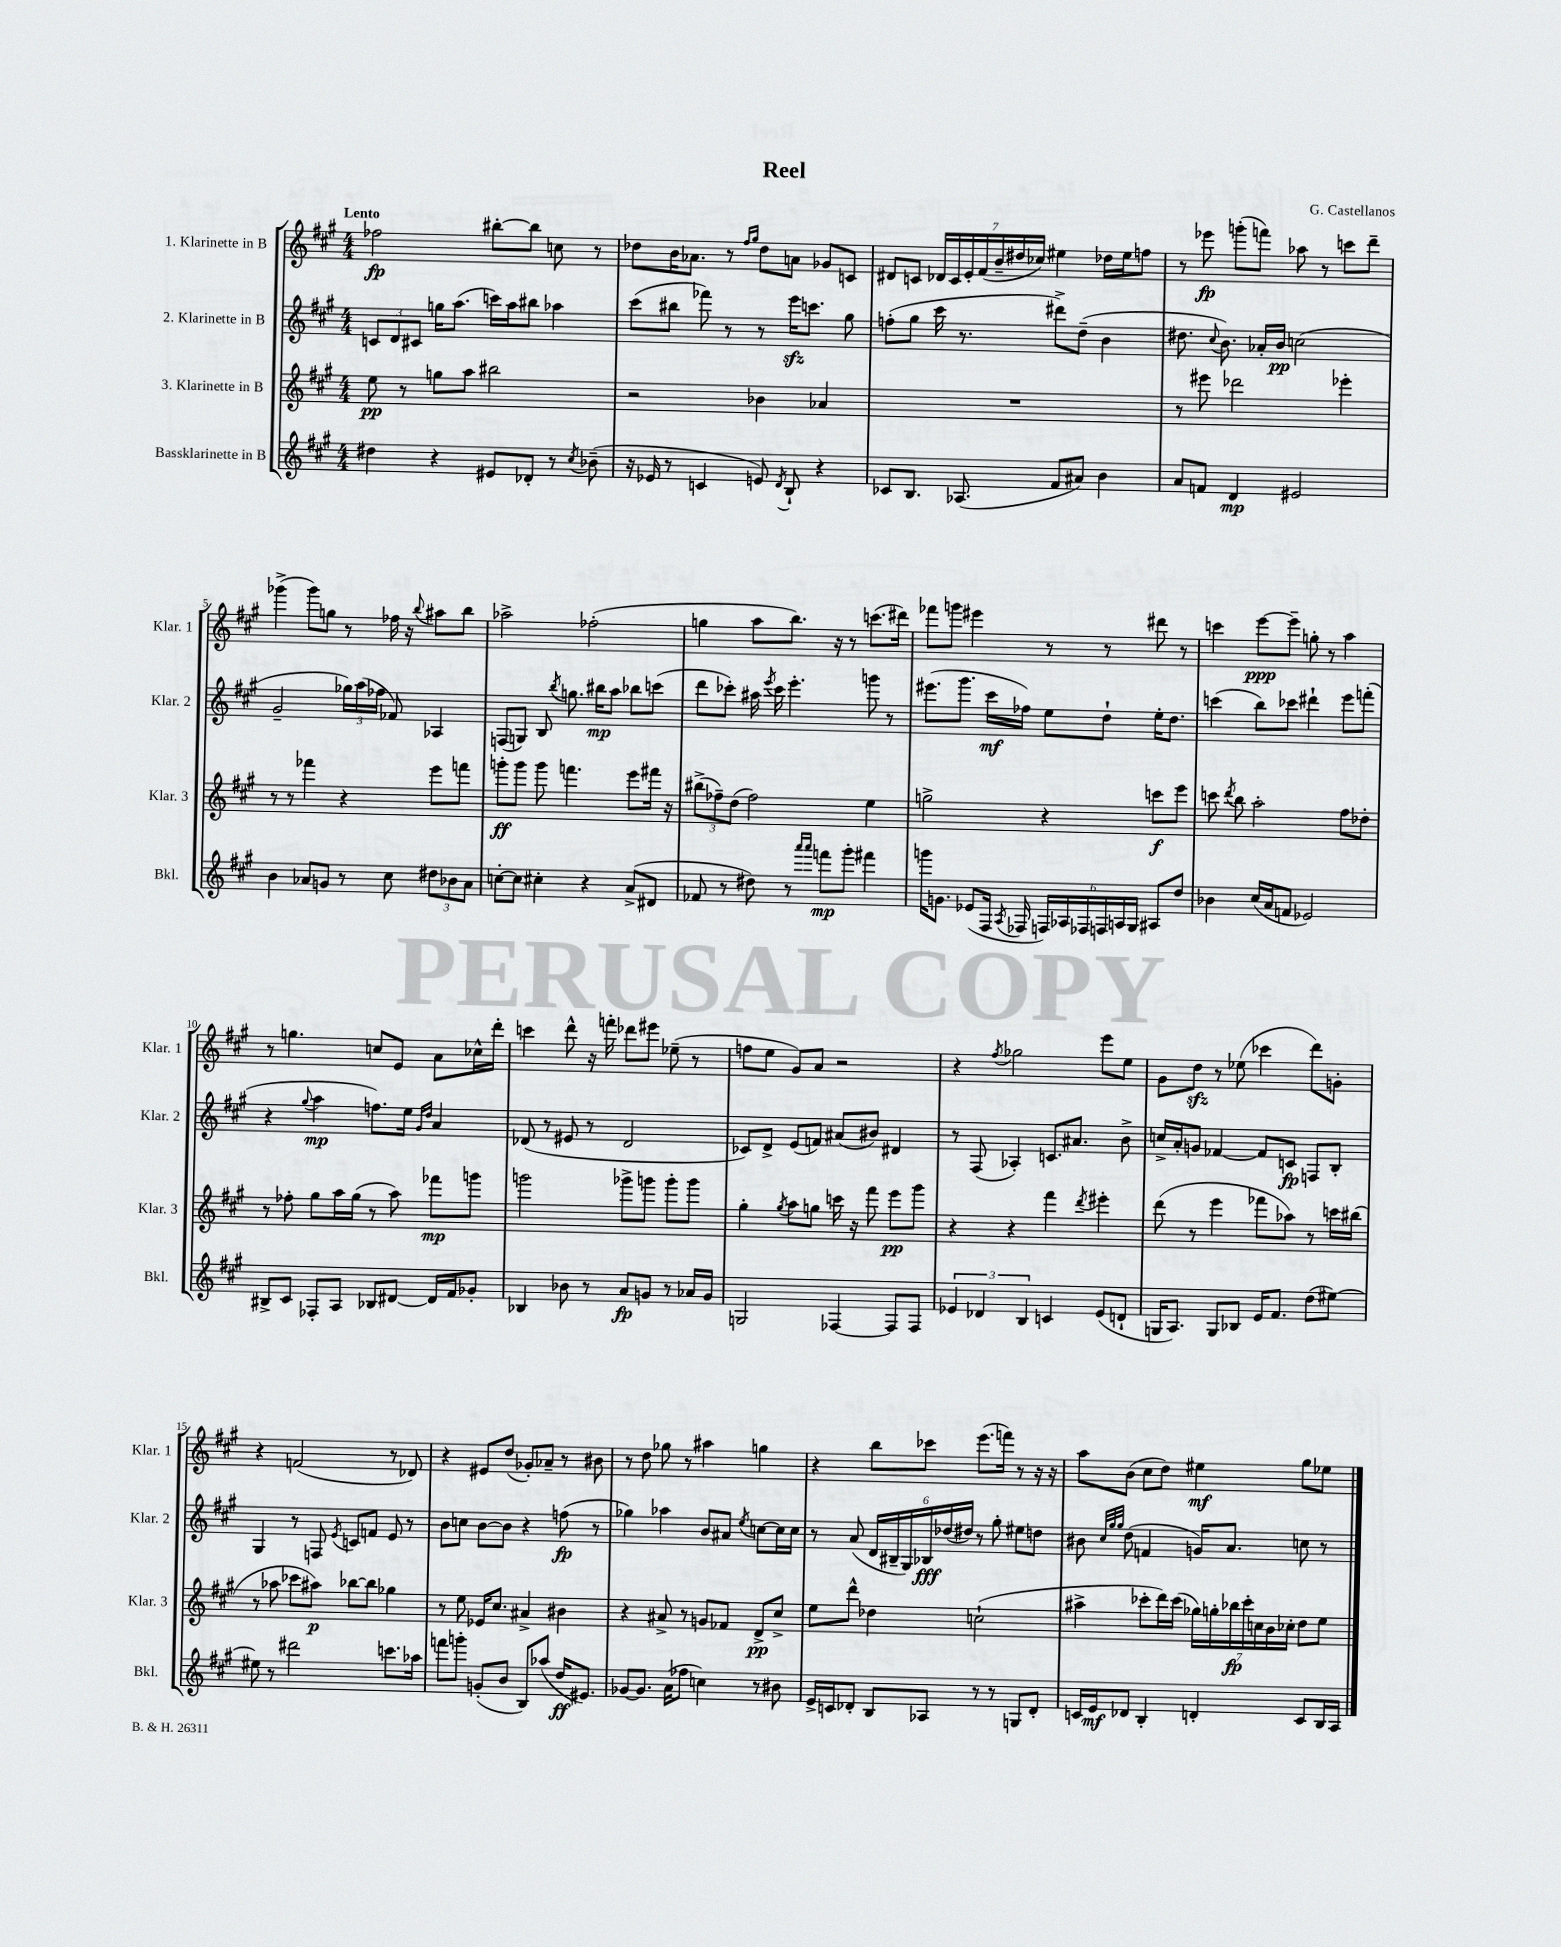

**kern	**dynam	**kern	**dynam	**kern	**dynam	**kern	**dynam
*part4	*part4	*part3	*part3	*part2	*part2	*part1	*part1
*staff4	*staff4	*staff3	*staff3	*staff2	*staff2	*staff1	*staff1
*I"Bassklarinette in B	*	*I"3. Klarinette in B	*	*I"2. Klarinette in B	*	*I"1. Klarinette in B	*
*I'Bkl.	*	*I'Klar. 3	*	*I'Klar. 2	*	*I'Klar. 1	*
*clefG2	*	*clefG2	*	*clefG2	*	*clefG2	*
*k[f#c#g#]	*	*k[f#c#g#]	*	*k[f#c#g#]	*	*k[f#c#g#]	*
*M4/4	*	*M4/4	*	*M4/4	*	*M4/4	*
=1	=1	=1	=1	=1	=1	=1	=1
!	!	!	!	!	!	!LO:TX:a:B:t=Lento	!
4dd#X\	.	8ee\	pp	12cn/L	.	2ff-X\	fp
.	.	.	.	12d/	.	.	.
.	.	8r	.	.	.	.	.
.	.	.	.	12c#X/J	.	.	.
4r	.	8ggn\L	.	16ggn\KL	.	.	.
.	.	.	.	(8.aa\J	.	.	.
.	.	8aa\J	.	.	.	.	.
8e#X/L	.	2bb#X\	.	16cccn\LL)	.	[8bb#X'\L	.
.	.	.	.	16aa\J	.	.	.
8d-X'/J	.	.	.	8bb#X\J	.	8bb#\J]	.
8r	.	.	.	4aa-X\	.	8ccn\	.
8qcc#/	.	.	.	.	.	.	.
(8b-X~\	.	.	.	.	.	8r	.
=2	=2	=2	=2	=2	=2	=2	=2
16r	.	2r	.	(8ccc#\L	.	8dd-X\L	.
16e-X/	.	.	.	.	.	.	.
8r	.	.	.	8bb#X\J	.	16b\K	.
.	.	.	.	.	.	8.a-X\J	.
4cn/	.	.	.	8fff-X\)	.	.	.
.	.	.	.	8r	.	8r	.
.	.	.	.	.	.	16qqff#/LL	.
.	.	.	.	.	.	16qqgg#/JJ	.
8en/)	.	4b-X\	.	8r	.	8dd-\L	.
8qd/	.	.	.	.	.	.	.
8B`/	.	.	.	16eeezz\KL	.	8an\J	.
.	.	.	.	8.cccn\J	.	.	.
4r	.	4a-X/	.	.	.	8g-X/L	.
.	.	.	.	8gg#\	.	8cn/J	.
=3	=3	=3	=3	=3	=3	=3	=3
8c-X/L	.	1r	.	(8ffn'\L	.	8d#X/L	.
8.B/J	.	.	.	8gg#\J	.	8cn/J	.
.	.	.	.	16ccc#\	.	28d-X/LL	.
.	.	.	.	.	.	28c/	.
(8.A-X/	.	.	.	8.r	.	.	.
.	.	.	.	.	.	28e'/	.
.	.	.	.	.	.	(28f#/	.
.	.	.	.	.	.	28b~/	.
.	.	.	.	.	.	28dd#X/	.
.	.	.	.	.	.	28cc-X/JJ)	.
8f#/L	.	.	.	8ddd#X^\L)	.	4ee#X\	.
8a#X/J)	.	.	.	(8dd~\J	.	.	.
4b\	.	.	.	4b\	.	16dd-X\LL	.
.	.	.	.	.	.	16ee#\J	.
.	.	.	.	.	.	8ffn\J	.
=4	=4	=4	=4	=4	=4	=4	=4
8a/L	.	8r	.	8.dd#X\	.	8r	.
8fn/J	.	8eee#X\	.	.	.	8eee-X\	fp
.	.	.	.	8qqcc#/	.	.	.
.	.	.	.	8.b\)	.	.	.
4d/	mp	2ddd-X\	.	.	.	(8gggn'\L	.
.	.	.	.	16a-X'/LL	.	8fffn\J)	.
.	.	.	.	16b/JJ	pp	.	.
2e#X/	.	.	.	(2ccn\	.	8aa-X\	.
.	.	.	.	.	.	8r	.
.	.	4eee-X'\	.	.	.	8cccn\L	.
.	.	.	.	.	.	8ddd~\J	.
!!LO:LB:g=z
=5	=5	=5	=5	=5	=5	=5	=5
4b\	.	8r	.	2g#~/	.	(4ggg-X^\	.
.	.	8r	.	.	.	.	.
8a-X/L	.	4fff-X\	.	.	.	8ggg-\L)	.
8gn/J	.	.	.	.	.	8ggn\J	.
8r	.	4r	.	24gg-X\LL)	.	8r	.
.	.	.	.	(24aa\	.	.	.
.	.	.	.	24ff-X\JJ	.	.	.
8cc#\	.	.	.	8f-X/)	.	16ff-X\	.
.	.	.	.	.	.	16r	.
.	.	.	.	.	.	8qqbb/	.
12dd#X\L	.	8eee\L	.	4A-X/	.	8aa#X\L	.
12b-X\	.	.	.	.	.	.	.
.	.	8fffn\J	.	.	.	8bb\J	.
12a-\J	.	.	.	.	.	.	.
=6	=6	=6	=6	=6	=6	=6	=6
[8ccn'\L	.	8gggn'\L	ff	(8Fn/L	.	2aa-X^\	.
8cc\J]	.	8ggg\J	.	8Gn/J)	.	.	.
4cc#X'\	.	8ggg\	.	8B/	.	.	.
.	.	.	.	8qbb/	.	.	.
.	.	4.fffn\	.	8.ggn\	.	.	.
4r	.	.	.	.	.	(2ff-X'\	.
.	.	.	.	16bb#X\KL	mp	.	.
.	.	.	.	8aa\J	.	.	.
(8a^/L	.	8eee\L	.	8bb-X\L	.	.	.
8d#X/J	.	16fff#X\Jk	.	(8cccn\J	.	.	.
.	.	16r	.	.	.	.	.
=7	=7	=7	=7	=7	=7	=7	=7
8f-X/	.	(12bb#X^\L	.	8ddd\L	.	4ggn\	.
.	.	12ff-X~\)	.	.	.	.	.
8r	.	.	.	8ccc-X'\J)	.	.	.
.	.	(12dd\J	.	.	.	.	.
8dd#X\)	.	2ff-\)	.	16aa#X\	.	8aa\L	.
.	.	.	.	8qeee/	.	.	.
.	.	.	.	16ccc-\	.	.	.
8r	.	.	.	4.eee'\	.	8.bb\J)	.
16qqaaa/LL	.	.	.	.	.	.	.
16qqaaa/JJ	.	.	.	.	.	.	.
8fffn\L	mp	.	.	.	.	.	.
.	.	.	.	.	.	16r	.
8ggg#'\J	.	.	.	.	.	8r	.
4fff#X\	.	4ee\	.	8gggn\	.	(8.cccn\L	.
.	.	.	.	8r	.	.	.
.	.	.	.	.	.	16ddd#X\Jk)	.
=8	=8	=8	=8	=8	=8	=8	=8
16gggn\KL	.	2ggn^\	.	(8.eee#X\L	.	8fff-X\L	.
8.gn\J	.	.	.	.	.	.	.
.	.	.	.	.	.	8gggn\J	.
.	.	.	.	8.ggg#\J	.	.	.
(8e-X/L	.	.	.	.	.	4eee#X\	.
16F#/Jk	.	.	.	16ccc#\LL	mf	.	.
8qA/	.	.	.	.	.	.	.
16F-X/	.	.	.	16ff-X\JJ)	.	.	.
24Fn/LL)	.	4r	.	8ee\L	.	8r	.
24A-X/	.	.	.	.	.	.	.
24F-X/	.	.	.	.	.	.	.
24Fn/	.	.	.	8dd`\J	.	8r	.
24An/	.	.	.	.	.	.	.
24G#/JJ	.	.	.	.	.	.	.
8A#X/L	.	8cccn\L	f	16ee'\KL	.	8ddd#X\	.
.	.	.	.	8.dd\J	.	.	.
8dd/J	.	8eee\J	.	.	.	8r	.
=9	=9	=9	=9	=9	=9	=9	=9
4b-X\	.	8cccn\	.	(4cccn\	.	4cccn\	.
.	.	8qddd/	.	.	.	.	.
.	.	8bb\	.	.	.	.	.
(16cc#/LL	.	2aa'\	.	8bb\L)	.	[8eee\L	ppp
16a/J	.	.	.	.	.	.	.
8fn/J	.	.	.	8ccc-X\J	.	8eee~\J]	.
2e-X/)	.	.	.	4ddd#X`\	.	8ggn'\	.
.	.	.	.	.	.	8r	.
.	.	8ff#\L	.	8eee\L	.	4aa\	.
.	.	8dd-X'\J	.	(8fffn'\J	.	.	.
!!LO:LB:g=z
=10	=10	=10	=10	=10	=10	=10	=10
8B#X^/L	.	8r	.	4r	.	8r	.
8c#/J	.	8ff-X'\	.	.	.	4.ggn\	.
.	.	.	.	8qqgg#/	.	.	.
8F-X'/L	.	8gg#\L	.	4aa\	mp	.	.
8A/J	.	16aa\L	.	.	.	.	.
.	.	(16gg#\JJ	.	.	.	.	.
8B-X/L	.	8r	.	8.ffn\L)	.	8ccn/L	.
[8d#X/J	.	8aa\)	.	.	.	8e/J	.
.	.	.	.	16ee\Jk	.	.	.
.	.	.	.	16qqg#/LL	.	.	.
.	.	.	.	16qqdd/JJ	.	.	.
16d#/LL]	.	8fff-X\L	mp	4a/	.	8a\L	.
16f#/J	.	.	.	.	.	.	.
8g-X'/J	.	8gggn\J	.	.	.	16cc-X^^\L	.
.	.	.	.	.	.	16ddd'\JJ	.
=11	=11	=11	=11	=11	=11	=11	=11
4B-X/	.	2gggn\	.	(8d-X/	.	4cccn\	.
.	.	.	.	8r	.	.	.
8b-X\	.	.	.	8e#X/	.	8ddd^^\	.
8r	.	.	.	8r	.	16r	.
.	.	.	.	.	.	16fffn'\	.
8a/L	fp	8ggg-X^\L	.	2d-/	.	8ddd-X\L	.
8gn/J	.	8gggn\J	.	.	.	8eee#X\J	.
8r	.	8ggg'\L	.	.	.	(8ee-X~\	.
16a-X/LL	.	8ggg\J	.	.	.	8r	.
16g/JJ	.	.	.	.	.	.	.
=12	=12	=12	=12	=12	=12	=12	=12
2Gn/	.	4gg#'\	.	8c-X/L)	.	8ffn\L	.
.	.	.	.	8d^/J	.	8ee\J	.
.	.	8qgg#/	.	.	.	.	.
.	.	8aa\L	.	(8e/L	.	8g#/L)	.
.	.	8ggn\J	.	8fn/J)	.	8a/J	.
[4F-X/	.	16cccn\	.	(8a#X/L	.	2r	.
.	.	16r	.	.	.	.	.
.	.	8fff#\	.	8b#X/J)	.	.	.
8F-/L]	.	8eee\L	pp	4d#X/	.	.	.
8F-/J	.	8ggg#\J	.	.	.	.	.
=13	=13	=13	=13	=13	=13	=13	=13
6e-X/	.	4r	.	8r	.	4r	.
.	.	.	.	(8F#/	.	.	.
6d-X/	.	.	.	.	.	.	.
.	.	.	.	.	.	8qff#/	.
.	.	4r	.	4A-X'/)	.	2gg-X\	.
6B/	.	.	.	.	.	.	.
4cn/	.	4fff#\	.	8.cn/L	.	.	.
.	.	.	.	8.a#X/J	.	.	.
.	.	8qddd/	.	.	.	.	.
(8e-/L	.	4eee#X'\	.	.	.	8eee\L	.
8dn`/J	.	.	.	8b^\	.	8ee\J	.
=14	=14	=14	=14	=14	=14	=14	=14
16Gn/KL	.	(8ddd\	.	16ccn^/LL	.	8g#\L	.
8.A/J)	.	.	.	16a'/J	.	.	.
.	.	8r	.	8gn/J	.	8ddzz\J	.
8G/L	.	4eee\	.	[4f-X/	.	8r	.
8B-X/J	.	.	.	.	.	(8ee-X\	.
16e/KL	.	8fff-X\L	.	8f-/L]	.	4ccc-X\	.
8.f#/J	.	.	.	.	.	.	.
.	.	8aa-X\J)	.	8cn/J	fp	.	.
(8dd\L	.	8r	.	8Fn/L	.	8ddd\L)	.
[8ee#X\J)	.	16cccn\LL	.	8B'/J	.	8gn'\J	.
.	.	(16bb#X\JJ	.	.	.	.	.
!!LO:LB:g=z
=15	=15	=15	=15	=15	=15	=15	=15
8ee#X\]	.	8r	.	4G#/	.	4r	.
8r	.	8aa-X\	.	.	.	.	.
2ddd#X\	.	8ccc-X\L	.	8r	.	(2fn/	.
.	.	8aa#X\J)	p	8Fn/	.	.	.
.	.	.	.	8qe/	.	.	.
.	.	[8bb-X\L	.	8cn/L	.	.	.
.	.	8bb-\J]	.	8fn/J	.	.	.
8.cccn\L	.	4gg-X\	.	8e/	.	8r	.
.	.	.	.	8r	.	8d-X/)	.
16aa-X\Jk	.	.	.	.	.	.	.
=16	=16	=16	=16	=16	=16	=16	=16
8fffn\L	.	8r	.	8b\L	.	4r	.
8gggn'\J	.	8ee\	.	8ccn\J	.	.	.
(8gn'/L	.	16e-X/KL	.	[8b\L	.	8e#X/L	.
.	.	8.cc#/J	.	.	.	.	.
8b/J	.	.	.	8b\J]	.	(8dd/J	.
8B/L)	.	4a#X^/	.	4r	.	8g-X'/L)	.
(8aa-X/J	.	.	.	.	.	8a-X~/J	.
16dd/KL	ff	4b#X\	.	(8ffn\	fp	8r	.
8.e#X/J)	.	.	.	.	.	.	.
.	.	.	.	8r	.	8b#X\	.
=17	=17	=17	=17	=17	=17	=17	=17
[8g-X/L	.	4r	.	4gg-X\)	.	8r	.
8.g-/J]	.	.	.	.	.	8dd\	.
.	.	8a#X^/	.	4aa-X\	.	8gg-X\	.
(16a\KL	.	.	.	.	.	.	.
8ff-X\J	.	8r	.	.	.	8r	.
4ccn\)	.	8gn/L	.	8b/L	.	4aa#X\	.
.	.	8f-X/J	.	8a#X/J	.	.	.
.	.	.	.	8qee/	.	.	.
8r	.	8d^/L	pp	[8ccn\L	.	4ggn\	.
8b#X\	.	8cc#^/J	.	16cc\L]	.	.	.
.	.	.	.	16cc\JJ	.	.	.
=18	=18	=18	=18	=18	=18	=18	=18
16e^/LL	.	8ee\L	.	8r	.	4r	.
16cn/J	.	.	.	.	.	.	.
8d-X'/J	.	8ddd^^\J	.	(8a/	.	.	.
8B/L	.	4dd-X\	.	24d/LL	.	8bb\L	.
.	.	.	.	24B#X~/	.	.	.
.	.	.	.	24G#/)	.	.	.
8A-X/J	.	.	.	24B-X/	fff	8ccc-X\J	.
.	.	.	.	(24dd-X/	.	.	.
.	.	.	.	24dd#X/JJ)	.	.	.
8r	.	(2ccn`\	.	8r	.	(8.eee\L	.
8r	.	.	.	8gg#'\	.	.	.
.	.	.	.	.	.	16fffn\Jk)	.
8Gn/L	.	.	.	8ee#X\L	.	8r	.
8d-'/J	.	.	.	8ddn\J	.	16r	.
.	.	.	.	.	.	16r	.
=19	=19	=19	=19	=19	=19	=19	=19
16cn/LL	.	4aa#X^\	.	8b#X\	.	8aa\L	.
16e/J	mf	.	.	.	.	.	.
.	.	.	.	32qqcc#/LLL	.	.	.
.	.	.	.	32qqgg#/	.	.	.
.	.	.	.	32qqgg#/JJJ	.	.	.
8d-X/J	.	.	.	(8dd\	.	(8b\J	.
4B'/	.	8ccc-X'\L	.	4fn/	.	8cc#\L	.
.	.	16ddd\L)	.	.	.	8dd\J)	.
.	.	(16ccc-\JJ	.	.	.	.	.
4dn'/	.	28gg-X\LL)	.	16gn/KL)	.	4ee#X\	mf
.	.	28ggn'\	.	.	.	.	.
.	.	.	.	8.a/J	.	.	.
.	.	28bb-X\	fp	.	.	.	.
.	.	28ccc-'\	.	.	.	.	.
.	.	28ccn\	.	.	.	.	.
.	.	28b\	.	.	.	.	.
.	.	28cc-X'\JJ	.	.	.	.	.
8c/L	.	8dd\L	.	8ccn\	.	8gg#\L	.
16B/L	.	8ee\J	.	8r	.	8ee-X\J	.
16A/JJ	.	.	.	.	.	.	.
==	==	==	==	==	==	==	==
*-	*-	*-	*-	*-	*-	*-	*-
